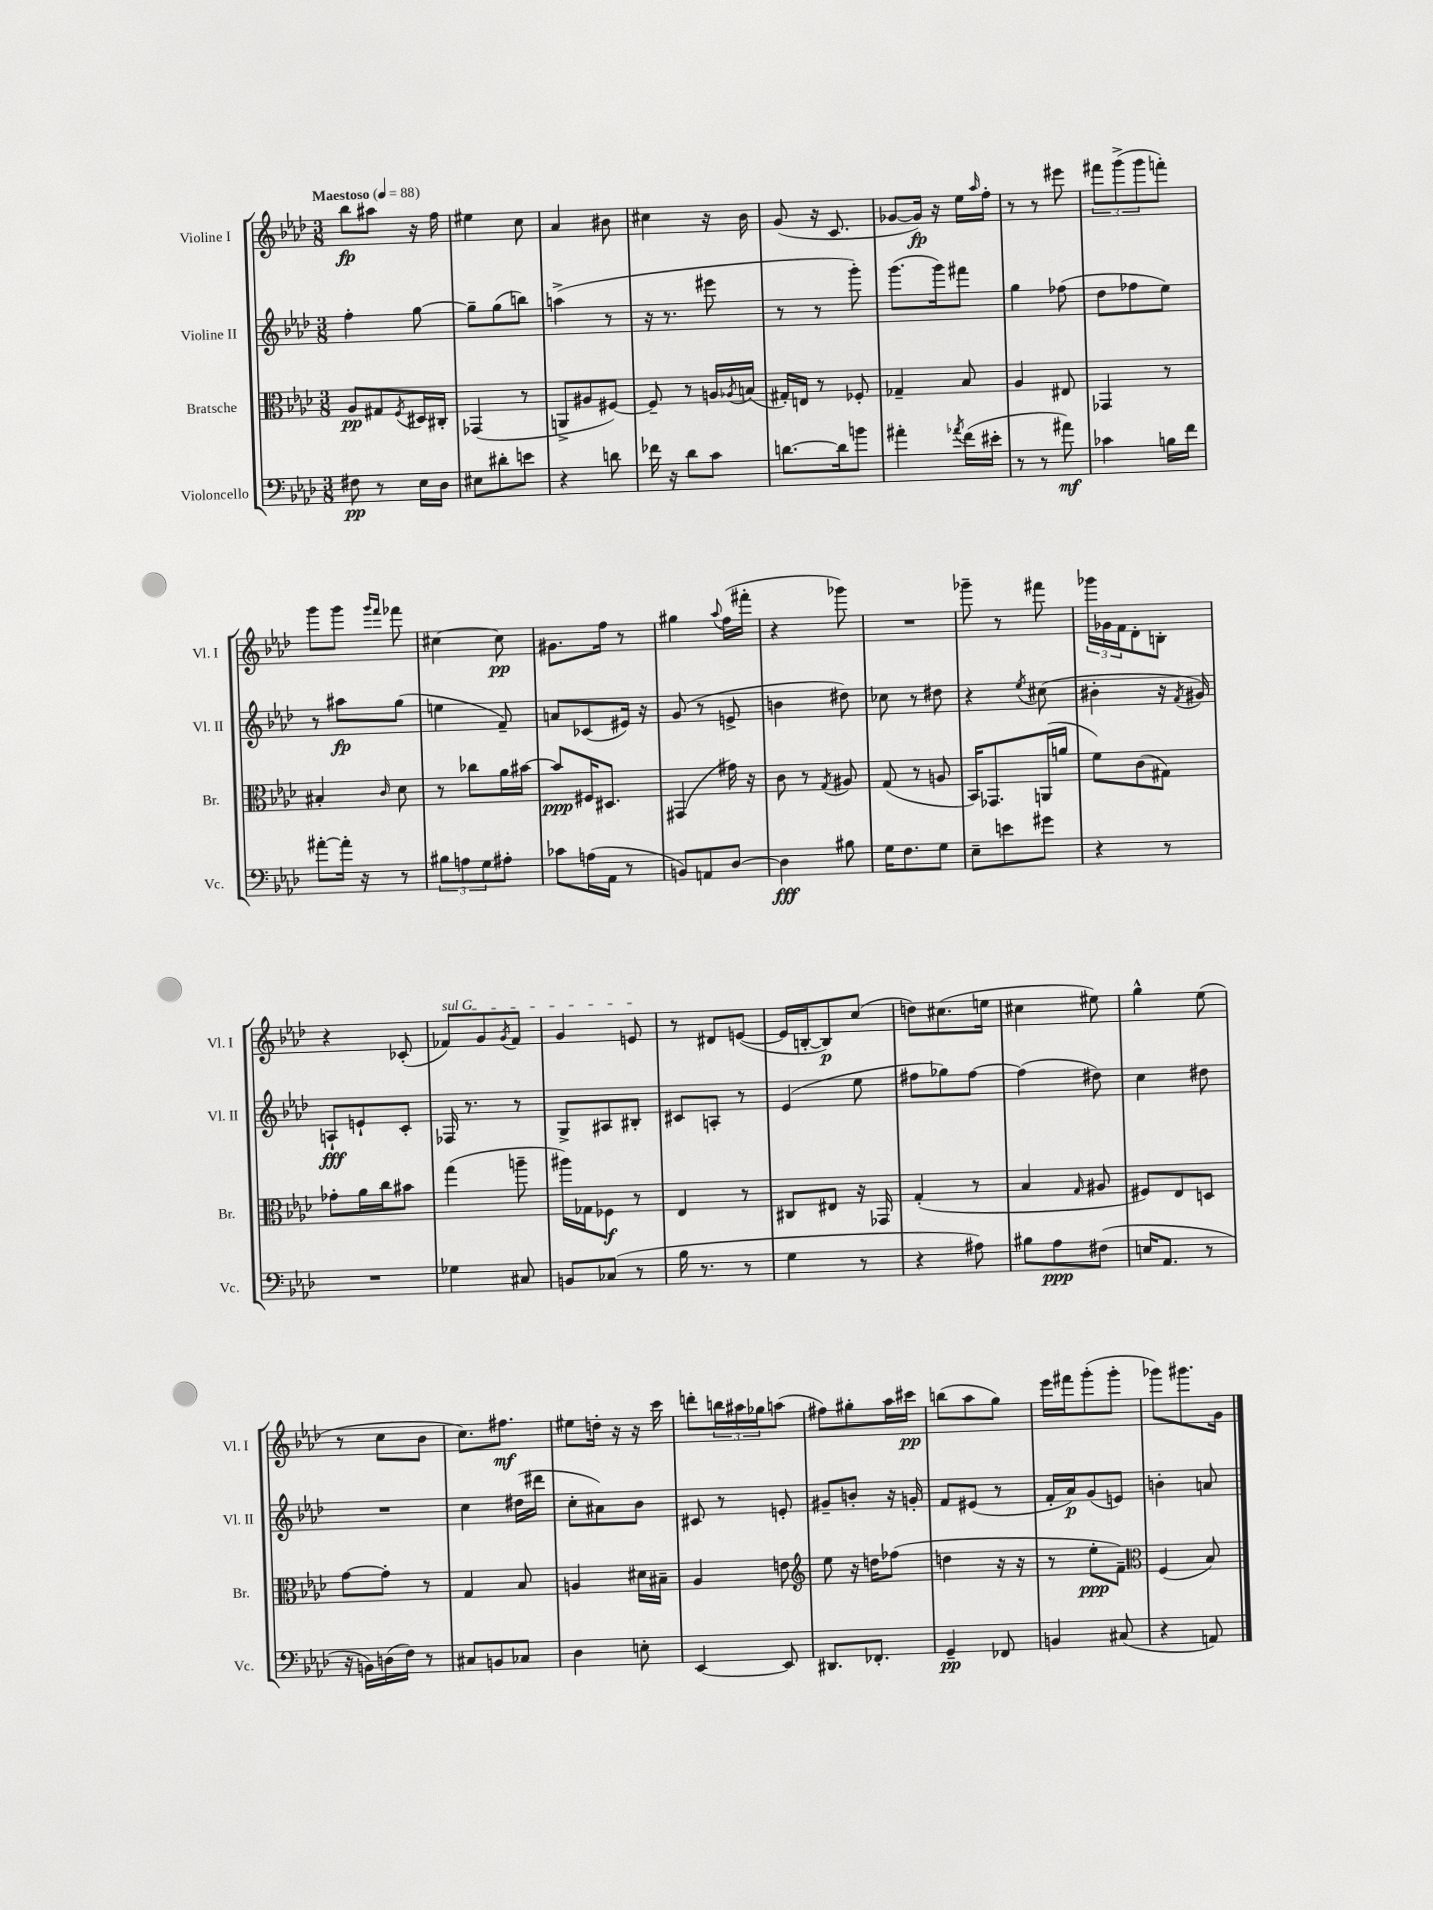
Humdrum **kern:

**kern	**dynam	**kern	**dynam	**kern	**dynam	**kern	**dynam
*part4	*part4	*part3	*part3	*part2	*part2	*part1	*part1
*staff4	*staff4	*staff3	*staff3	*staff2	*staff2	*staff1	*staff1
*I"Violoncello	*	*I"Bratsche	*	*I"Violine II	*	*I"Violine I	*
*I'Vc.	*	*I'Br.	*	*I'Vl. II	*	*I'Vl. I	*
*clefF4	*	*clefC3	*	*clefG2	*	*clefG2	*
*k[b-e-a-d-]	*	*k[b-e-a-d-]	*	*k[b-e-a-d-]	*	*k[b-e-a-d-]	*
*M3/8	*	*M3/8	*	*M3/8	*	*M3/8	*
*MM88	*	*MM88	*	*MM88	*	*MM88	*
=1	=1	=1	=1	=1	=1	=1	=1
!	!	!	!	!	!	!LO:TX:a:B:t=Maestoso	!
8F#X\	pp	8A-/L	pp	4ff'\	.	8bb-\L	fp
8r	.	8G#X/	.	.	.	8aa#X\J	.
.	.	8qF/	.	.	.	.	.
16E-\LL	.	16D#X/L	.	[8gg\	.	16r	.
16D-\JJ	.	16C#X'/JJ	.	.	.	16ff\	.
=2	=2	=2	=2	=2	=2	=2	=2
8E#X\L	.	(4GG-X/	.	8gg~\L]	.	4ee#X\	.
8d#X'\	.	.	.	(8gg\	.	.	.
8en\J	.	8r	.	8bbn\J)	.	8cc\	.
=3	=3	=3	=3	=3	=3	=3	=3
4r	.	8AAn^/L	.	(4aan^\	.	4a-/	.
.	.	8A#X/	.	.	.	.	.
8dn\	.	[8F#X/J)	.	8r	.	8b#X\	.
=4	=4	=4	=4	=4	=4	=4	=4
16f-X\	.	8F#~/]	.	16r	.	4cc#X\	.
16r	.	.	.	8.r	.	.	.
8d-\L	.	8r	.	.	.	.	.
8c\J	.	16An/LL	.	8eee#X\	.	16r	.
.	.	8qA-X/	.	.	.	.	.
.	.	(16Bn/JJ	.	.	.	16b-\	.
=5	=5	=5	=5	=5	=5	=5	=5
[8.dn\L	.	16G#X'/LL)	.	8r	.	(8g/	.
.	.	16En/JJ	.	.	.	.	.
.	.	8r	.	8r	.	16r	.
16d\k]	.	.	.	.	.	8.c/	.
8bn\J	.	8F-X'/	.	8ggg'\)	.	.	.
=6	=6	=6	=6	=6	=6	=6	=6
4a#X'\	.	4G-X~/	.	(8.ggg\L	.	[8g-X/L	.
.	.	.	.	.	.	16g-/Jk])	fp
.	.	.	.	16ggg\k)	.	16r	.
8qa-X/	.	.	.	.	.	.	.
(16f\LL	.	8B-/	.	8fff#X\J	.	16ee-\LL	.
.	.	.	.	.	.	16qqaa-/	.
16e#X'\JJ	.	.	.	.	.	16ff'\JJ	.
=7	=7	=7	=7	=7	=7	=7	=7
8r	.	4A-/	.	4gg\	.	8r	.
8r	.	.	.	.	.	8r	.
8a#X\)	mf	8E#X/	.	(8ff-X\	.	8eee#X\	.
=8	=8	=8	=8	=8	=8	=8	=8
4c-X\	.	4GG-X/	.	8dd-\L	.	12fff#X\L	.
.	.	.	.	.	.	(12ggg^\	.
.	.	.	.	8ff-X\	.	.	.
.	.	.	.	.	.	12ggg\	.
16Bn\LL	.	8r	.	8ee-\J)	.	8fffn'\J)	.
16f\JJ	.	.	.	.	.	.	.
!!LO:LB:g=z
=9	=9	=9	=9	=9	=9	=9	=9
[8a#X'\L	.	4B#X'/	.	8r	.	8ggg\L	.
16a#'\Jk]	.	.	.	8aa#X\L	fp	8ggg\J	.
16r	.	.	.	.	.	.	.
.	.	.	.	.	.	16qqggg/LL	.
.	.	16qqc/	.	.	.	16qqfff/JJ	.
8r	.	8d-\	.	(8gg\J	.	8fff-X\	.
=10	=10	=10	=10	=10	=10	=10	=10
12B#X\L	.	8r	.	4een\	.	[4cc#X\	.
12An\	.	.	.	.	.	.	.
.	.	8cc-X\L	.	.	.	.	.
12G\	.	.	.	.	.	.	.
8A#X'\J	.	16a-\L	.	8f~/)	.	8cc#\]	pp
.	.	[16b#X\JJ	.	.	.	.	.
=11	=11	=11	=11	=11	=11	=11	=11
8c-X\L	.	8b#/L]	ppp	8an/L	.	8.g#X\L	.
(16An\L	.	16F#X/K	.	(8c-X/	.	.	.
16AA-\JJ	.	8.D#X/J	.	.	.	16ff\Jk	.
8r	.	.	.	16e#X/Jk)	.	8r	.
.	.	.	.	16r	.	.	.
=12	=12	=12	=12	=12	=12	=12	=12
8BBn/L)	.	(4GG#X/	.	(8g/	.	4gg#X\	.
8AAn/	.	.	.	8r	.	.	.
.	.	.	.	.	.	8qqaa-/	.
[8D-/J	.	16g#X\)	.	8en^/	.	(16ff\LL	.
.	.	16r	.	.	.	16fff#X'\JJ	.
=13	=13	=13	=13	=13	=13	=13	=13
4D-\]	fff	8c\	.	4bn\	.	4r	.
.	.	8r	.	.	.	.	.
.	.	8qG/	.	.	.	.	.
8B#X\	.	8A#X/	.	8dd#X\)	.	8ggg-X\)	.
=14	=14	=14	=14	=14	=14	=14	=14
16G\KL	.	(8G/	.	8cc-X\	.	4.r	.
8.F\	.	.	.	.	.	.	.
.	.	8r	.	8r	.	.	.
8G\J	.	8An/	.	8dd#X\	.	.	.
=15	=15	=15	=15	=15	=15	=15	=15
8E-~\L	.	16BB-/KL)	.	4r	.	8ggg-X~\	.
.	.	8.GG-X/	.	.	.	.	.
8en\	.	.	.	.	.	8r	.
.	.	.	.	8qee-/	.	.	.
8g#X\J	.	(16AAn/L	.	(8cc#X\	.	8fff#X\	.
.	.	16an/JJ	.	.	.	.	.
=16	=16	=16	=16	=16	=16	=16	=16
4r	.	8f\L)	.	4b#X'\	.	24ggg-X\LL	.
.	.	.	.	.	.	24g-X\	.
.	.	.	.	.	.	24f\J	.
.	.	(8c\	.	.	.	8d-'\	.
8r	.	8G#X\J)	.	16r	.	8Bn'\J	.
.	.	.	.	8qf/	.	.	.
.	.	.	.	16g#X/)	.	.	.
!!LO:LB:g=z
=17	=17	=17	=17	=17	=17	=17	=17
4.r	.	8g-X'\L	.	8An`/L	fff	4r	.
.	.	16a-\L	.	8en`/	.	.	.
.	.	16cc\J	.	.	.	.	.
.	.	8b#X\J	.	8c'/J	.	(8c-X'/	.
=18	=18	=18	=18	=18	=18	=18	=18
!	!	!	!	!	!	!LO:TX:a:i:t=sul G	!
4G-X\	.	(4gg\	.	16F-X/	.	8f-X/L)	.
.	.	.	.	8.r	.	.	.
.	.	.	.	.	.	8g/	.
.	.	.	.	.	.	8qg/	.
8C#X/	.	8aan~\	.	8r	.	8f-/J	.
=19	=19	=19	=19	=19	=19	=19	=19
8BBn/L	.	16aa#X\LL)	.	8G^/L	.	4g/	.
.	.	16G-X\J	.	.	.	.	.
(8C-X/J	.	8F-X\J	f	8A#X/	.	.	.
8r	.	8r	.	8B#X'/J	.	8en/	.
=20	=20	=20	=20	=20	=20	=20	=20
16B-\	.	4E-/	.	8c#X/L	.	8r	.
8.r	.	.	.	.	.	.	.
.	.	.	.	8An'/J	.	8d#X/L	.
8r	.	8r	.	8r	.	([8en/J	.
=21	=21	=21	=21	=21	=21	=21	=21
4G\	.	8C#X/L	.	(4e-/	.	16e/LL]	.
.	.	.	.	.	.	[16Bn'/J	.
.	.	8E#X/J	.	.	.	8B/])	p
8r	.	16r	.	8ee-\	.	(8cc/J	.
.	.	16GG-X/	.	.	.	.	.
=22	=22	=22	=22	=22	=22	=22	=22
4r	.	(4G'/	.	8ff#X\L	.	8ddn\L)	.
.	.	.	.	8gg-X\)	.	(8.cc#X\	.
8A#X\)	.	8r	.	[8ff#\J	.	.	.
.	.	.	.	.	.	16een\Jk	.
=23	=23	=23	=23	=23	=23	=23	=23
8B#X\L	.	4B-/	.	(4ff#\]	.	4cc#X\	.
8A-\	ppp	.	.	.	.	.	.
.	.	16qqG/	.	.	.	.	.
(8F#X\J	.	8A#X/	.	8dd#X\)	.	8ee#X\)	.
=24	=24	=24	=24	=24	=24	=24	=24
16En/KL	.	8F#X/L)	.	4cc\	.	4gg^^\	.
8.AA-/J	.	.	.	.	.	.	.
.	.	8E-/	.	.	.	.	.
8r	.	8Dn/J	.	8dd#X\	.	(8ee-\	.
!!LO:LB:g=z
=25	=25	=25	=25	=25	=25	=25	=25
16r	.	[8g\L	.	4.r	.	8r	.
16BBn\LL)	.	.	.	.	.	.	.
(16Dn\	.	8g'\J]	.	.	.	8cc\L	.
16F\JJ)	.	.	.	.	.	.	.
8r	.	8r	.	.	.	8b-\J	.
=26	=26	=26	=26	=26	=26	=26	=26
8C#X/L	.	4G/	.	4cc\	.	8.cc\L)	.
8BBn/	.	.	.	.	.	.	.
.	.	.	.	.	.	8.ff#X\J	mf
8C-X/J	.	8B-/	.	(16dd#X\LL	.	.	.
.	.	.	.	16ddd#X\JJ	.	.	.
=27	=27	=27	=27	=27	=27	=27	=27
4D-\	.	4An/	.	8cc'\L	.	8ee#X\L	.
.	.	.	.	8a#X\)	.	16ddn'\Jk	.
.	.	.	.	.	.	16r	.
8En'\	.	16d#X\LL	.	8b-\J	.	16r	.
.	.	16B#X~\JJ	.	.	.	16ccc\	.
=28	=28	=28	=28	=28	=28	=28	=28
[4EE-/	.	4A-/	.	8c#X/	.	8dddn'\L	.
.	.	.	.	8r	.	24bbn\L	.
.	.	.	.	.	.	24aa#X\	.
.	.	.	.	.	.	24gg-X\J	.
8EE-/]	.	8en\	.	8en'/	.	(8aan\J	.
=29	=29	=29	=29	=29	=29	=29	=29
*	*	*clefG2	*	*	*	*	*
8.DD#X/L	.	8ee-\	.	8g#X~/L	.	8ff#X\L)	.
.	.	16r	.	8bn'/J	.	8gg#X'\	.
8.FF-X'/J	.	16ddn\KL	.	.	.	.	.
.	.	(8ff-X\J	.	16r	.	16aa-\L	.
.	.	.	.	16gn'/	.	16ccc#X\JJ	pp
=30	=30	=30	=30	=30	=30	=30	=30
4GG~/	pp	4ddn\	.	8f/L	.	(8bbn\L	.
.	.	.	.	(8e#X/J	.	8aa-\	.
8FF-X/	.	16r	.	8r	.	8gg\J)	.
.	.	16r	.	.	.	.	.
=31	=31	=31	=31	=31	=31	=31	=31
4BBn/	.	8r	.	16f'/LL	.	16eee-\LL	.
.	.	.	.	16a-/J)	p	16fff#X\J	.
.	.	8ee-'\L	ppp	(8g/	.	(8ggg'\	.
(8C#X/	.	8f~\J)	.	8en/J)	.	8ggg'\J	.
=32	=32	=32	=32	=32	=32	=32	=32
*	*	*clefC3	*	*	*	*	*
4r	.	(4F/	.	4bn'\	.	8ggg-X\L)	.
.	.	.	.	.	.	8.ggg#X\	.
8AAn/)	.	8B-/)	.	8an/	.	.	.
.	.	.	.	.	.	16g\Jk	.
==	==	==	==	==	==	==	==
*-	*-	*-	*-	*-	*-	*-	*-
